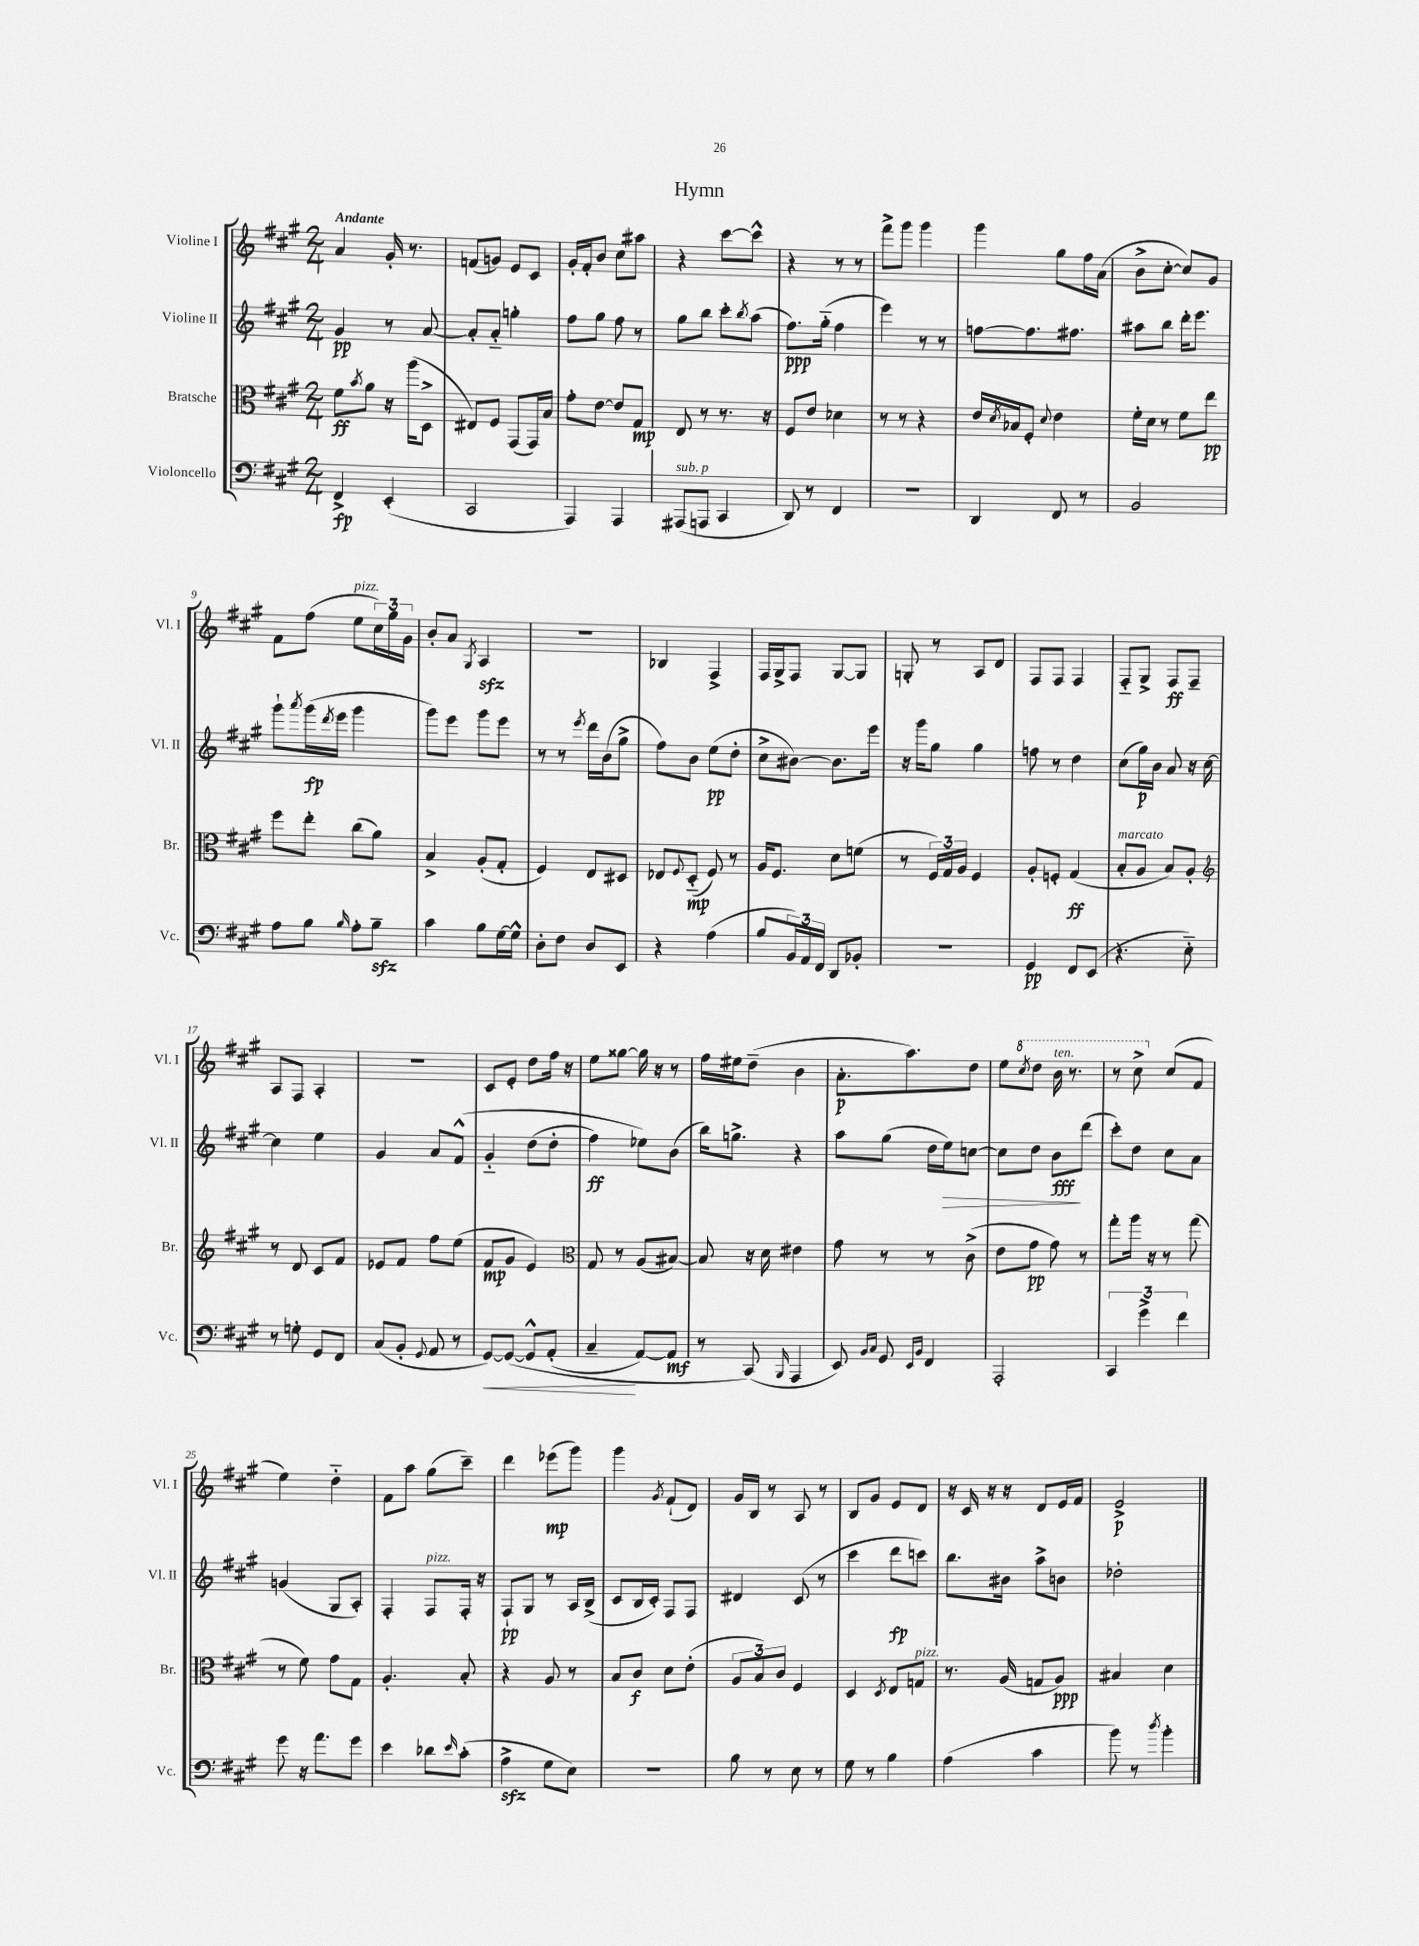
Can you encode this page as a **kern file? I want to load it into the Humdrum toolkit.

**kern	**kern	**kern	**kern
*staff4	*staff3	*staff2	*staff1
*clefF4	*clefC3	*clefG2	*clefG2
*k[f#c#g#]	*k[f#c#g#]	*k[f#c#g#]	*k[f#c#g#]
*M2/4	*M2/4	*M2/4	*M2/4
4FF#^	8f#	4g#	4a
.	8qb	.	.
.	8a	.	.
(4EE'	16r	8r	16g#'
.	(16aa	.	8.r
.	8D^	[8a	.
=	=	=	=
2CC#	8E#)	8a']	(8f
.	8F#	8a'~	8g)
.	(8GG#	4gg'	8e
.	16GG#)	.	8c#
.	16B	.	.
=	=	=	=
4AAA)	8g#'	8ff#	16g#'
.	.	.	16f#'
.	[8e	8gg#	8b
4AAA	8e]	8ff#	8cc#
.	8G#	8r	8aa#
=	=	=	=
(8AAA#	8E	8gg#	4r
8AAA	8r	8bb	.
4CC#	8.r	8ccc#'	[8ccc#
.	.	8qbb	.
.	.	(8aa	8ccc#^^]
.	16r	.	.
=	=	=	=
8DD)	8F#	8.ff#)	4r
8r	8e	.	.
.	.	(16gg#'~	.
4FF#	4d-	4ff#	8r
.	.	.	8r
=	=	=	=
2r	8r	4eee)	8fff#^
.	8r	.	8ggg#
.	4r	8r	4ggg#
.	.	8r	.
=	=	=	=
4DD	16e	[8ff	4ggg#
.	8qd	.	.
.	16B-	.	.
.	8F#'	8.ff]	.
.	8qqd	.	.
8FF#	4e	.	8gg#
.	.	8.ff#	.
8r	.	.	16ff#
.	.	.	(16a
=	=	=	=
2BB	16f#'	8aa#	8b^
.	16d	.	.
.	8r	8bb	[8cc#'
.	8f#	16ddd'	8cc#])
.	.	8.eee	.
.	8ee	.	8g#
=	=	=	=
8A	8ff#	8ggg#`	8f#
.	.	8qaaa	.
8B	8ee'	(16ggg#	(8ff#
.	.	8qddd	.
.	.	16eee	.
16qqB	.	.	.
8A'	(8cc#	4ggg#	8ee
8B~	8a)	.	24cc#)
.	.	.	24gg#
.	.	.	24g#
=	=	=	=
4c#	4B^	8ggg#)	8b'
.	.	8eee	8a
.	.	.	8qG#
8B	(8A'	8ggg#	4A
[16G#	8G#'	8eee	.
16G#^^]	.	.	.
=	=	=	=
8D'	4F#)	8r	2r
8F#	.	8r	.
.	.	8qeee	.
8D	8E	16ddd	.
.	.	(16b	.
8EE	8D#	8gg#^	.
=	=	=	=
4r	8E-	8ff#)	4B-
.	8qqF#	.	.
.	(8D'~	8b	.
(4A	8F#)	(8ee	4F#^
.	8r	8dd'	.
=	=	=	=
8B	16A	8cc#^	16F#
.	8.F#	.	16G#^
24BB)	.	[8b#)	8F#
24AA	.	.	.
24FF#	.	.	.
8DD	8d	8.b#]	[8G#
8BB-'	(8f	.	8G#]
.	.	16eee	.
=	=	=	=
2r	8r	16r	8G'
.	.	16ggg#	.
.	24F#)	8gg#	8r
.	24G#	.	.
.	24A	.	.
.	4F#	4gg#	8A
.	.	.	8d
=	=	=	=
4GG#	8A'	8ff	8F#
.	8F'	8r	8F#
8FF#	(4G#	4dd	4F#
(8EE	.	.	.
=	=	=	=
4.r	8B'	(8cc#	8F#'~
.	8A	16gg#)	8G#^
.	.	16b	.
.	8B)	8a	8F#
8E'~)	8A'	16r	8F#~
.	.	[16cc#	.
=	=	=	=
*	*clefG2	*	*
8r	8r	4cc#]	8A
8G'	8d	.	8F#
8GG#	8c#	4ee	4A'
8FF#	8f#	.	.
=	=	=	=
(8C#	8e-	4g#	2r
8BB'	8f#	.	.
8qqGG#	.	.	.
8AA	8ff#	8a	.
8r	(8ee	&(8f#^^	.
=	=	=	=
[8GG#)	8f#	4g#'~	8c#
&(8GG#_	8g#	.	8e'
8GG#^^]	4e)	(8dd	8dd
(8AA'	.	8dd'	16ff#
.	.	.	16r
=	=	=	=
*	*clefC3	*	*
4C#~	8G#	4ff#)	8ee
.	8r	.	[8gg##
[8AA)	(8A	8ee-&)	16gg##]
.	.	.	16r
8AA]	[8B#)	(8b	8r
=	=	=	=
8r	8B#]	16bb)	16ff#
.	.	8.gg^	16ee#
(8CC#&)	16r	.	(8dd~
.	16d	.	.
16qqBBB	.	.	.
4AAA	4e#	4r	4b
=	=	=	=
8EE)	8g#	8aa	8.a'
16qqBB	.	.	.
16qqC#	.	.	.
8GG#	8r	(8gg#	.
.	.	.	8.aa)
16qqEE	.	.	.
16qqBB	.	.	.
4FF#	8r	16dd	.
.	.	16ee)	.
.	(8c#^	[8cc	8dd
=	=	=	=
2AAA'	8e	8cc]	8ee
.	.	.	8qccc#
.	8g#	8dd	8ddd
.	8g#)	8b	16bb
.	.	.	8.r
.	8r	(8ddd	.
=	=	=	=
6CC#	8gg#'	8ccc#')	8r
.	16aa	8dd	8ccc#^
6g#^	.	.	.
.	16r	.	.
.	8r	8cc#	(8cc#
6f#	.	.	.
.	(8gg#	8a	8f#
=	=	=	=
8g#	8r	(4g	4ee)
16r	8f#)	.	.
8.a	.	.	.
.	8g#	8G#	4dd'~
8g#	8G#	8A')	.
=	=	=	=
4e	4.A'	4F#'	8f#
.	.	.	8aa
8d-	.	8F#	(8gg#
16qqe	.	.	.
(8c#'	8B'	16F#'	8ccc#~)
.	.	16r	.
=	=	=	=
4A^	4r	8F#`	4ddd
.	.	8G#	.
8G#	8A	8r	(8eee-
8E)	8r	16A	8ggg#)
.	.	(16B^	.
=	=	=	=
2r	8B	8c#	4ggg#
.	8c#	16B	.
.	.	16c#')	.
.	.	.	8qg#
.	8d	8F#	(8f#`
.	(8e'	8F#	8d)
=	=	=	=
8B	12A	4d#	16g#
.	.	.	16B
.	12B)	.	.
8r	.	.	8r
.	12c#	.	.
8E	4F#	(8c#	8A
8r	.	8r	8r
=	=	=	=
8G#	4D	4ccc#	8B
8r	.	.	8g#
.	8qD	.	.
4B	8E	8ddd	8e
.	8G	8ccc)	8d
=	=	=	=
(4A	8.r	8.bb	16r
.	.	.	16c#
.	.	.	16r
.	(16A	16b#	16r
4c#	8G	8aa^	8d
.	8A)	8b	16e
.	.	.	16f#
=	=	=	=
8b)	4B#	2dd-'	2e^
8r	.	.	.
8qdd	.	.	.
4b'	4d	.	.
==	==	==	==
*-	*-	*-	*-
